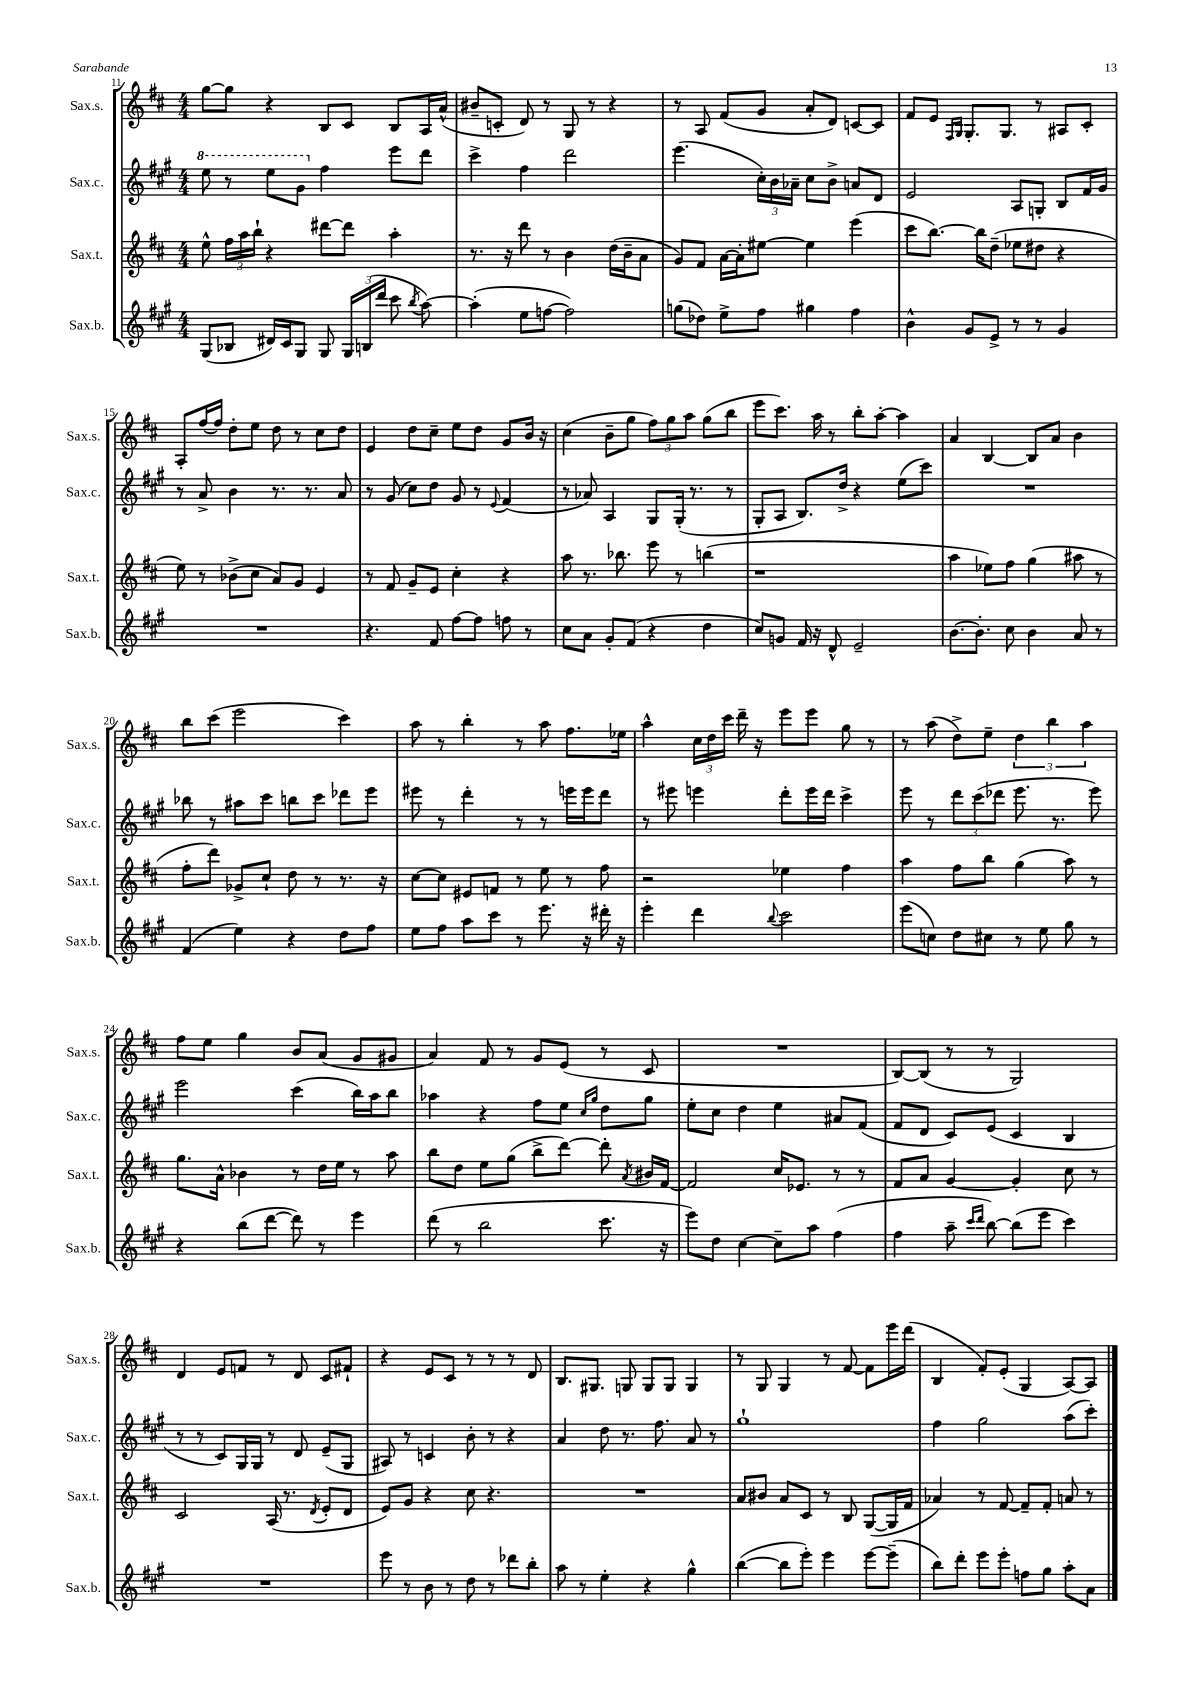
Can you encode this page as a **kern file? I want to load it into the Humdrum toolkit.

**kern	**kern	**kern	**kern
*part4	*part3	*part2	*part1
*staff4	*staff3	*staff2	*staff1
*I"Sax.b.	*I"Sax.t.	*I"Sax.c.	*I"Sax.s.
*I'Sax.b.	*I'Sax.t.	*I'Sax.c.	*I'Sax.s.
*clefG2	*clefG2	*clefG2	*clefG2
*k[f#c#g#]	*k[f#c#]	*k[f#c#g#]	*k[f#c#]
*M4/4	*M4/4	*M4/4	*M4/4
*	*	*8va	*
=11	=11	=11	=11
(8G#/L	8ee^^\	8eee\	[8gg\L
8B-X/J	24ff#\LL	8r	8gg\J]
.	24aa\	.	.
.	24bb`\JJ	.	.
16d#X/LL)	4r	8eee\L	4r
16c#/J	.	.	.
8G#/J	.	8gg#\J	.
*	*	*X8va	*
8G#/	[8ddd#X\L	4ff#\	8B/L
24G#/LL	8ddd#\J]	.	8c#/J
(24Bn/	.	.	.
24ddd/JJ	.	.	.
8ccc#\	4aa'\	8eee\L	8B/L
8qbb/	.	.	.
[8aa\)	.	8ddd\J	16A/L
.	.	.	(16a^^/JJ
=12	=12	=12	=12
(4aa'\]	8.r	4ccc#^\	8b#X~/L
.	.	.	8cn'/J
.	16r	.	.
8ee\L	8ddd\	4ff#\	8d/)
[8ffn\J	8r	.	8r
2ff\])	4b\	2ddd\	8G/
.	.	.	8r
.	(16dd\LL	.	4r
.	16b~\J	.	.
.	8a\J	.	.
=13	=13	=13	=13
(8ggn\L	8g/L)	(4.eee\	8r
8dd-X\J)	8f#/J	.	8A/
8ee^\L	[16a\LL	.	(8f#/L
.	16a'\J]	.	.
8ff#\J	[8ee#X\J	24cc#'\LL)	8g/J
.	.	24b\	.
.	.	24a-X~\JJ	.
4gg#X\	4ee#\]	8cc#\L	8a'/L
.	.	8b^\J	8d/J)
4ff#\	(4eee\	8an/L	[8cn/L
.	.	8d/J	8c/J]
=14	=14	=14	=14
4b^^\	8ccc#\L	2e/	8f#/L
.	[8.bb\J)	.	8e/J
.	.	.	16qqF#/LL
.	.	.	16qqG/JJ
8g#/L	.	.	8.G'/L
.	16bb\KL]	.	.
8e^/J	(8dd~\J	.	.
.	.	.	8.G/J
8r	8ee-X\L	8A/L	.
8r	8dd#X\J	8Gn'/J	8r
4g#/	4r	8B/L	8A#X/L
.	.	16f#/L	8c#'/J
.	.	16g#/JJ	.
!!LO:LB:g=z
=15	=15	=15	=15
1r	8ee\)	8r	8A'/L
.	8r	8a^/	[16ff#/L
.	.	.	16ff#/JJ]
.	(8b-X^\L	4b\	8dd'\L
.	8cc#\J	.	8ee\J
.	8a/L)	8.r	8dd\
.	8g/J	.	8r
.	.	8.r	.
.	4e/	.	8cc#\L
.	.	8a/	8dd\J
=16	=16	=16	=16
4.r	8r	8r	4e/
.	8f#/	(8g#/	.
.	8g~/L	8cc#\L)	8dd\L
8f#/	8e/J	8dd\J	8cc#~\J
[8ff#\L	4cc#'\	8g#/	8ee\L
8ff#\J]	.	8r	8dd\J
.	.	8qqe/	.
8ffn\	4r	(4f#/	8g/L
8r	.	.	16b/Jk
.	.	.	16r
=17	=17	=17	=17
8cc#\L	8aa\	8r	(4cc#\
8a\J	8.r	8a-X/)	.
8g#'/L	.	4A/	8b~\L
.	8.bb-X\	.	.
(8f#/J	.	.	8gg\J
4r	8eee\	8G#/L	12ff#\L)
.	.	.	12gg\
.	8r	(16G#'/Jk	.
.	.	.	12aa\J
.	.	8.r	.
4dd\	(4bbn\	.	(8gg\L
.	.	8r	8bb\J
=18	=18	=18	=18
8cc#/L)	1r	8G#'/L	8eee\L
8gn/J	.	8A/J	8.ccc#\J)
16f#/	.	8.B/L)	.
16r	.	.	16aa\
8d^^/	.	.	8r
.	.	16dd^/Jk	.
2e~/	.	4r	8bb'\L
.	.	.	[8aa'\J
.	.	(8ee\L	4aa\]
.	.	8ccc#\J)	.
=19	=19	=19	=19
[8.b\L	4aa\	1r	4a/
8.b'\J]	.	.	.
.	8ee-X\L)	.	[4B/
8cc#\	8ff#\J	.	.
4b\	(4gg\	.	8B/L]
.	.	.	8a/J
8a/	8aa#X\	.	4b\
8r	8r	.	.
!!LO:LB:g=z
=20	=20	=20	=20
(4f#/	8ff#'\L	8bb-X\	8bb\L
.	8ddd\J)	8r	(8ccc#\J
4ee\)	8g-X^/L	8aa#X\L	2eee\
.	8cc#`/J	8ccc#\J	.
4r	8dd\	8bbn\L	.
.	8r	8ccc#\J	.
8dd\L	8.r	8ddd-X\L	4ccc#\)
8ff#\J	.	8eee\J	.
.	16r	.	.
=21	=21	=21	=21
8ee\L	[8cc#\L	8eee#X\	8aa\
8ff#\J	8cc#\J]	8r	8r
8aa\L	8e#X/L	4ddd'\	4bb'\
8ccc#\J	8fn/J	.	.
8r	8r	8r	8r
8.eee\	8ee\	8r	8aa\
.	8r	16eeen\LL	8.ff#\L
16r	.	16eee\J	.
16ddd#X'\	8ff#\	8ddd\J	.
16r	.	.	16ee-X\Jk
=22	=22	=22	=22
4eee'\	2r	8r	4aa^^\
.	.	8eee#X\	.
4ddd\	.	4eeen\	24cc#\LL
.	.	.	24dd\
.	.	.	24ccc#\JJ
.	.	.	16ddd~\
.	.	.	16r
8qqbb/	.	.	.
2ccc#\	4ee-X\	8ddd'\L	8eee\L
.	.	16eee\L	8eee\J
.	.	16ddd\JJ	.
.	4ff#\	4ccc#^\	8gg\
.	.	.	8r
=23	=23	=23	=23
(8eee\L	4aa\	8eee\	8r
8ccn\J)	.	8r	(8aa\
8dd\L	8ff#\L	12ddd\L	8dd^\L)
.	.	(12ccc#\	.
8cc#X\J	8bb\J	.	8ee~\J
.	.	12ddd-X\J	.
8r	(4gg\	8.eee\	6dd\
8ee\	.	.	.
.	.	.	6bb\
.	.	8.r	.
8gg#\	8aa\)	.	.
.	.	.	6aa\
8r	8r	8eee\)	.
!!LO:LB:g=z
=24	=24	=24	=24
4r	8.gg\L	2eee\	8ff#\L
.	.	.	8ee\J
.	16a^^\Jk	.	.
(8bb\L	4b-X\	.	4gg\
[8ddd\J	.	.	.
8ddd\])	8r	(4ccc#\	8b/L
8r	16dd\LL	.	(8a/J
.	16ee\JJ	.	.
4eee\	8r	16bb\LL)	8g/L
.	.	16aa\J	.
.	8aa\	8bb\J	8g#X/J
=25	=25	=25	=25
(8ddd\	8bb\L	4aa-X\	4a/)
8r	8dd\J	.	.
2bb\	8ee\L	4r	8f#/
.	(8gg\J	.	8r
.	8bb^\L	8ff#\L	8g/L
.	[8ddd\J)	8ee\J	(8e/J
.	.	16qqcc#/LL	.
.	.	16qqgg#/JJ	.
8.ccc#\	8ddd'\]	8dd\L	8r
.	8qa/	.	.
.	16b#X/LL	8gg#\J	8c#/
16r	[16f#/JJ	.	.
=26	=26	=26	=26
8eee\L)	2f#/]	8ee'\L	1r
8dd\J	.	8cc#\J	.
[4cc#\	.	4dd\	.
8cc#~\L]	16cc#/KL	4ee\	.
.	8.e-X/J	.	.
8aa\J	.	.	.
(4ff#\	8r	8a#X/L	.
.	8r	(8f#/J	.
=27	=27	=27	=27
4ff#\	8f#/L	8f#/L	[8B/L)
.	8a/J	8d/J	(8B/J]
8aa~\	[4g/	8c#/L)	8r
16qqccc#/LL	.	.	.
16qqddd/JJ	.	.	.
[8bb\)	.	(8e/J	8r
(8bb\L]	4g'/]	4c#/	2G/)
8eee\J	.	.	.
4ccc#\)	8cc#\	4B/	.
.	8r	.	.
!!LO:LB:g=z
=28	=28	=28	=28
1r	2c#/	8r	4d/
.	.	8r	.
.	.	8c#/L)	8e/L
.	.	16G#/L	8fn/J
.	.	16G#/JJ	.
.	(16A/	8r	8r
.	8.r	.	.
.	.	8d/	8d/
.	8qd/	.	.
.	8e'/L	(8e~/L	8c#/L
.	8d/J	8G#/J	8f#X`/J
=29	=29	=29	=29
8eee\	8e/L)	8A#X/)	4r
8r	8g/J	8r	.
8b\	4r	4cn/	8e/L
8r	.	.	8c#/J
8dd\	8cc#\	8b'\	8r
8r	4.r	8r	8r
8ddd-X\L	.	4r	8r
8bb'\J	.	.	8d/
=30	=30	=30	=30
8aa\	1r	4a/	8.B/L
8r	.	.	.
.	.	.	8.G#X/J
4ee'\	.	8dd\	.
.	.	8.r	8Gn/
4r	.	.	8G/L
.	.	8.ff#\	.
.	.	.	8G/J
4gg#^^\	.	8a/	4G/
.	.	8r	.
=31	=31	=31	=31
([4bb\	8a/L	1gg#`	8r
.	8b#X/J	.	8G/
8bb\L]	8a/L	.	4G/
8eee'\J)	8c#/J	.	.
4eee\	8r	.	8r
.	8B/	.	[8f#/
[8eee\L	([8G/L	.	8f#\L]
(8eee~\J]	16G/L]	.	16eee\L
.	16f#/JJ	.	(16ddd\JJ
=32	=32	=32	=32
8bb\L)	4a-X/)	4ff#\	4B/
8ddd'\J	.	.	.
8eee\L	8r	2gg#\	8f#'/L)
8eee'\J	[8f#/	.	(8e'/J
8ffn\L	8f#~/L]	.	4G/
8gg#\J	8f#'/J	.	.
8aa'\L	8an/	(8aa\L	[8A/L)
8a\J	8r	8ccc#'\J)	8A/J]
==	==	==	==
*-	*-	*-	*-
